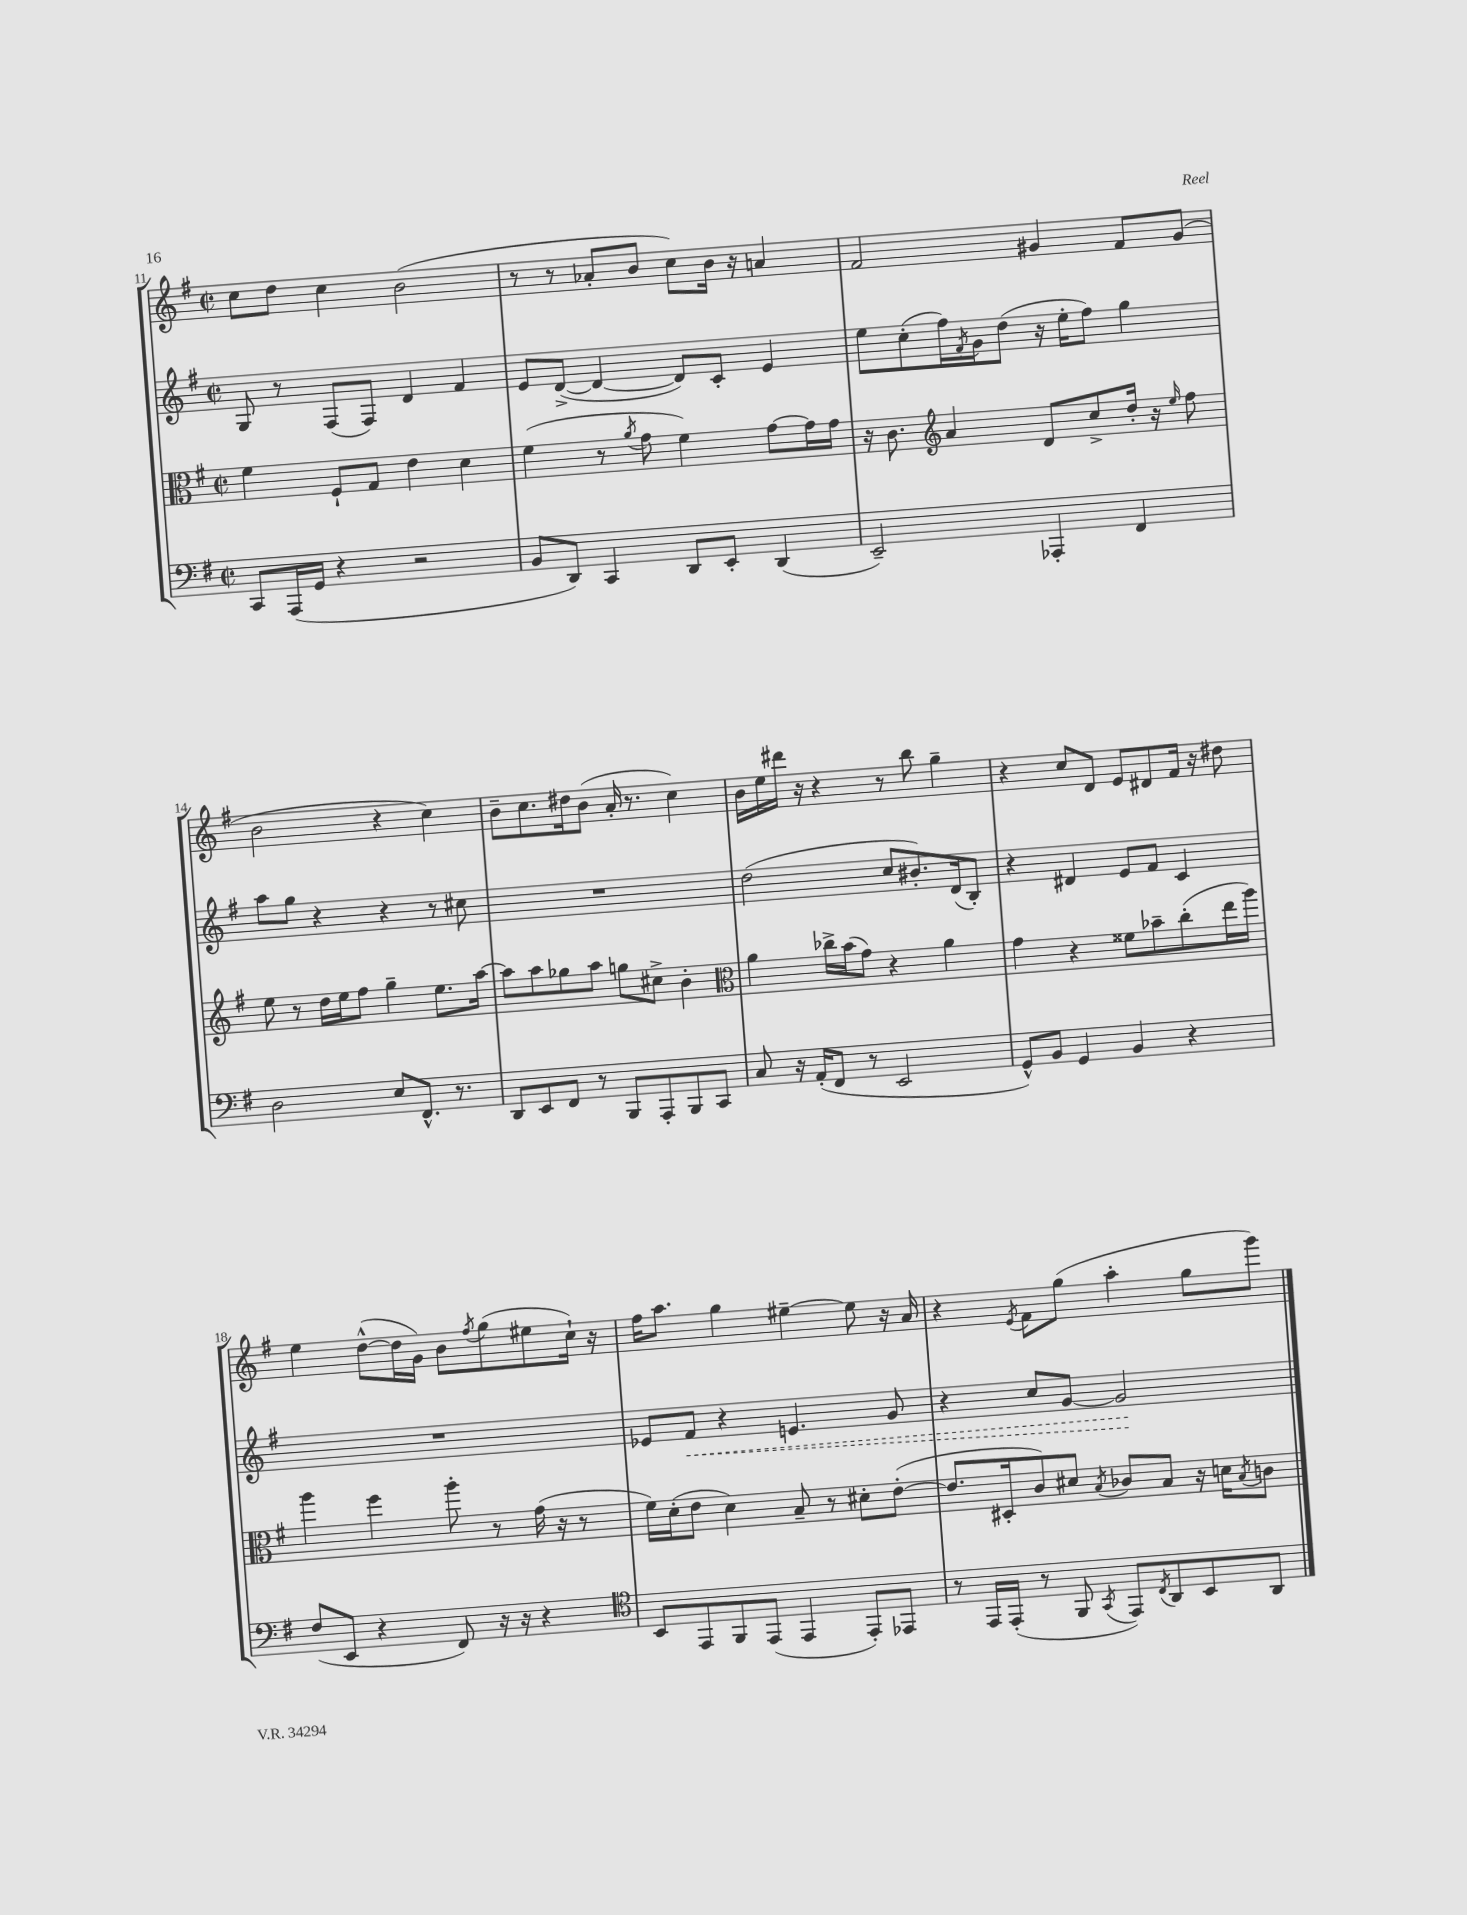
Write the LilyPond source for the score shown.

<<
\new StaffGroup <<
\new Staff = "s0" {
    \clef treble \key g \major \defaultTimeSignature \time 2/2
    c''8 d''8 c''4 b'2( |
    r8 r8 aes'8-. b'8 c''8) b'16 r16 a'4 |
    fis'2 gis'4 fis'8 gis'8( |
    b'2 r4 c''4) |
    b'8-- c''8. dis''16 b'8( a'16-. r8. c''4) |
    b'16 e''16 dis'''16 r16 r4 r8 b''8 g''4-- |
    r4 c''8 d'8 e'8 dis'8 fis'16 r16 dis''8 |
    e''4 d''8~-^( d''16 g'16) b'8 \acciaccatura { fis''8 } g''8( eis''8 c''16-!) r16 |
    fis''16 a''8. g''4 eis''4~-- eis''8 r16 a'16 |
    r4 \acciaccatura { e'8 } fis'8 g''8( a''4-. g''8 g'''8) \bar "|." |
}
\new Staff = "s1" {
    \clef treble \key g \major \defaultTimeSignature \time 2/2
    g8 r8 fis8( fis8) d'4 fis'4 |
    e'8 d'8~->( d'4~ d'8) c'8-. e'4 |
    e''8 c''8-.( fis''16) \acciaccatura { fis'8 } g'16 d''8( r16 e''16-. fis''8) g''4 |
    a''8 g''8 r4 r4 r8 cis''8 |
    R1 |
    d''2( c''8 bis'8.-.) d'16( b8-.) |
    r4 dis'4 e'8 fis'8 c'4 |
    R1 |
    ees'8 \once \override Hairpin.style = #'dashed-line fis'8\< r4 e'4. g'8 |
    r4 c''8 g'8~ g'2\! \bar "|." |
}
\new Staff = "s2" {
    \clef alto \key g \major \defaultTimeSignature \time 2/2
    fis'4 fis8-! g8 e'4 d'4 |
    fis'4( r8 \acciaccatura { a'8 } g'8 fis'4) g'8~ g'16 g'16 |
    r16 c'8. \clef treble a'4 d'8 c''8-> d''16-. r16 \grace { e''16 } fis''8 |
    e''8 r8 d''16 e''16 fis''8 g''4-- e''8. a''16~ |
    a''8 a''8 ges''8 a''8 g''8 cis''8-> b'4-. |
    \clef alto a'4 ces''16-> b'16( g'8) r4 a'4 |
    g'4 r4 fisis'8 bes'8-- c''8-.( e''16 a''16) |
    a''4 fis''4 a''8-. r8 g'16( r16 r8 |
    fis'16) d'16-.( e'8 d'4) b8-- r8 dis'8-. e'8~-.( |
    e'8. dis16-. c'8) dis'8 \acciaccatura { b8 } ces'8 b8 r16 d'16 \acciaccatura { b8 } c'8 \bar "|." |
}
\new Staff = "s3" {
    \clef bass \key g \major \defaultTimeSignature \time 2/2
    c,8 a,,16( g,16 r4 r2 |
    b,8 d,8) c,4 d,8 e,8-. d,4( |
    e,2--) aes,,4-. fis,4 |
    d2 e8 fis,8.-^ r8. |
    d,8 e,8 fis,8 r8 b,,8 a,,8-. b,,8 c,8 |
    c8 r16 a,16-.( fis,8 r8 e,2 |
    g,8-^) b,8 g,4 b,4 r4 |
    fis8( e,8 r4 fis,8) r16 r16 r4 |
    \clef tenor b,8 e,8 fis,8 e,8( e,4 e,8-.) ees,8 |
    r8 e,16 e,16-.( r8 fis,8 \acciaccatura { g,8 } e,8) \acciaccatura { c8 } a,8 b,8 a,8 \bar "|." |
}
>>
>>
\layout { \context { \Score currentBarNumber = #11 } }
